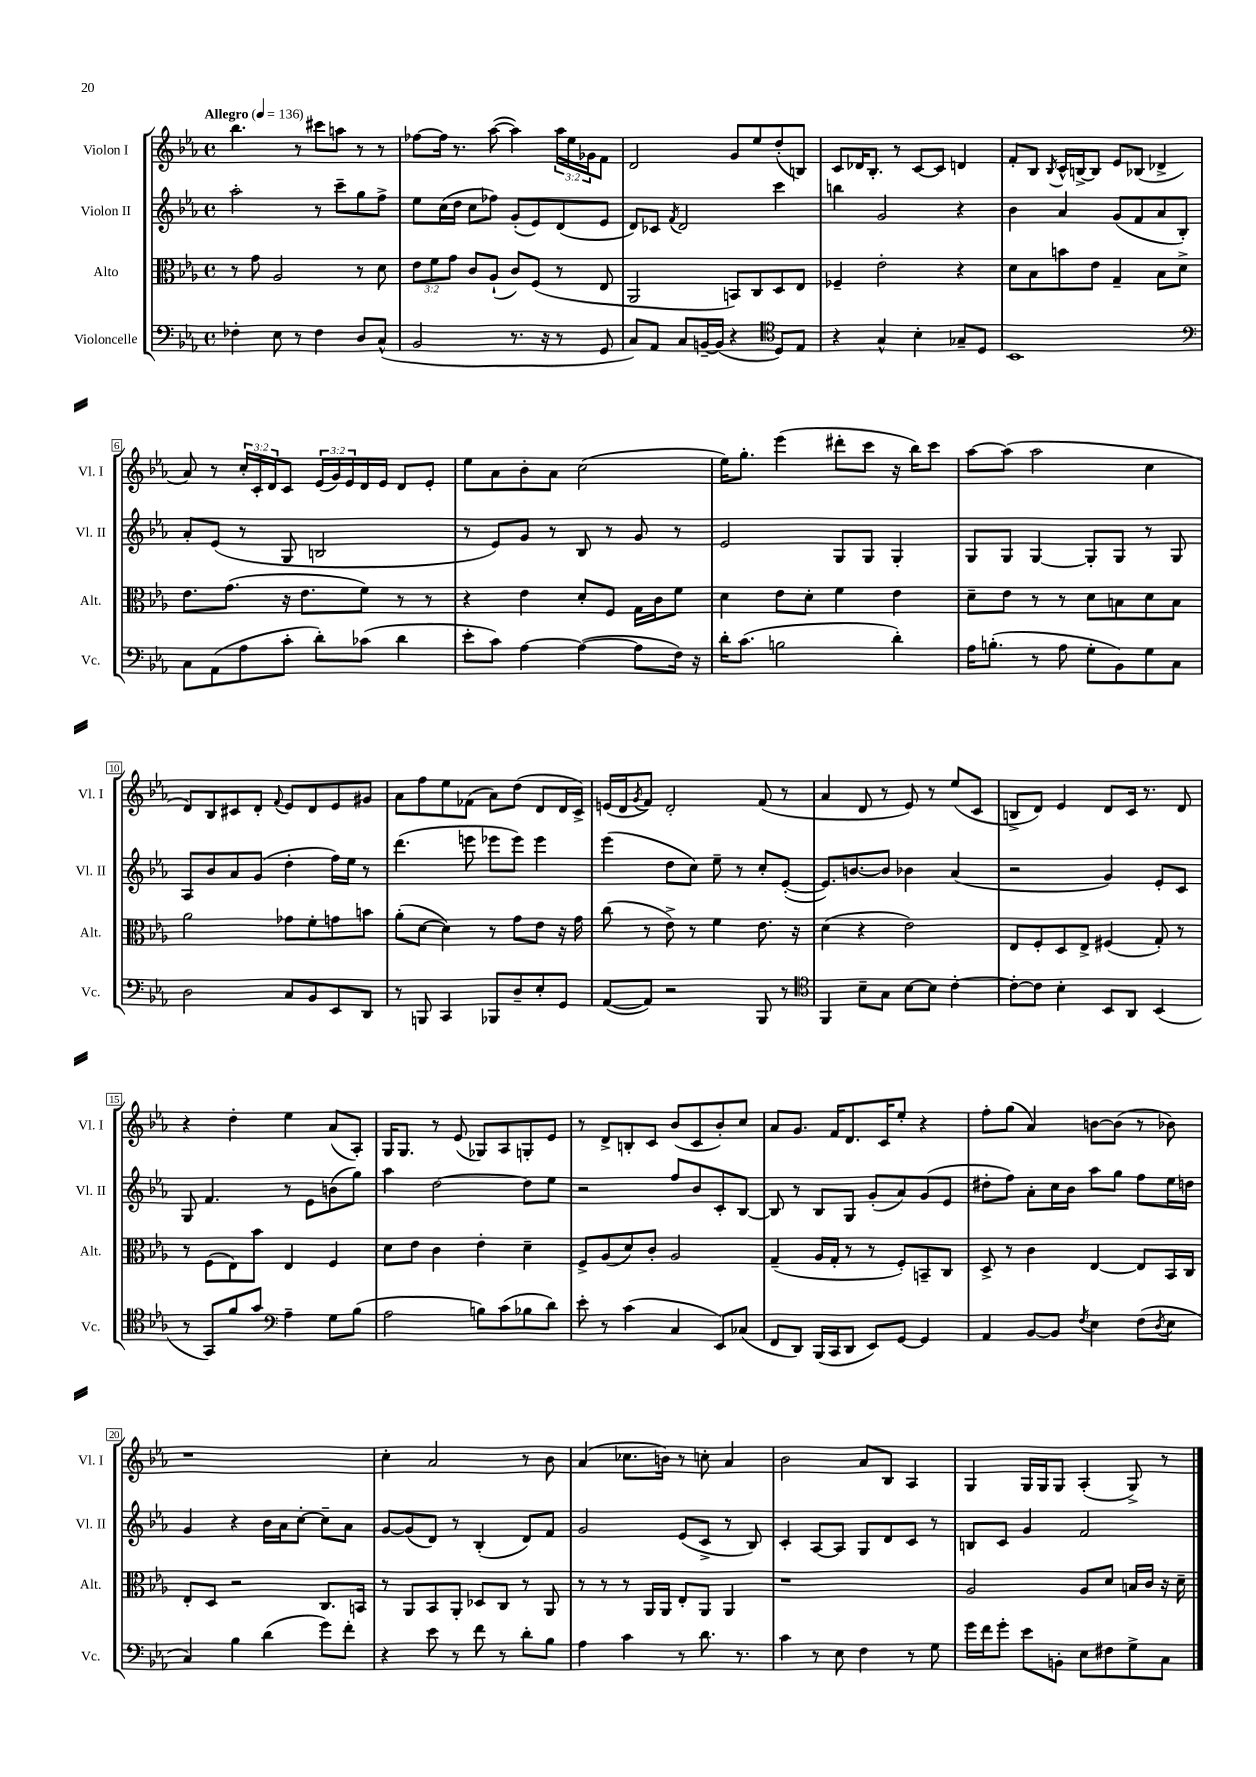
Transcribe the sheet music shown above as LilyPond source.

<<
\new StaffGroup <<
\new Staff = "s0" \with { instrumentName = "Violon I" shortInstrumentName = "Vl. I" } {
    \clef treble \key ees \major \defaultTimeSignature \time 4/4 \override Staff.TupletNumber.text = #tuplet-number::calc-fraction-text \tempo "Allegro" 4 = 136
    bes''4. r8 cis'''8 a''8 r8 r8 |
    fes''8~ fes''16 r8. aes''8~( aes''4) \tuplet 3/2 { aes''16 ees''16 ges'16 } f'8 |
    d'2 g'8 ees''8 d''8-.( b8) |
    c'8 des'16 bes8.-. r8 c'8~ c'8 d'4 |
    f'8-. bes8 \acciaccatura { bes8 } c'16-^ b16~-> b8 ees'8 bes8( des'4-> |
    aes'8) r8 \tuplet 3/2 { c''16-. c'16-. d'16 } c'8 \tuplet 3/2 { ees'16( g'16) ees'16 } d'16 ees'16 d'8 ees'8-. |
    ees''8 aes'8 bes'8-. aes'8 c''2( |
    ees''16) g''8.-. ees'''4( dis'''8-. c'''8 r16 bes''16) c'''8 |
    aes''8~ aes''8( aes''2 c''4 |
    d'8) bes8 cis'8 d'8-. \appoggiatura { f'8 } ees'8 d'8 ees'8 gis'8 |
    aes'8 f''8 ees''8 fes'8( aes'8) d''8( d'8 d'16 c'16->) |
    e'16( d'16 \acciaccatura { g'8 } f'8) d'2-. f'8( r8 |
    aes'4 d'8 r8 ees'8) r8 ees''8( c'8 |
    b8-> d'8) ees'4 d'8 c'16 r8. d'8 |
    r4 d''4-. ees''4 aes'8( aes8-.) |
    g16 g8. r8 ees'8( ges8) aes8 g8-. ees'8 |
    r8 d'8-> b8-. c'8 bes'8( c'8 bes'8-.) c''8 |
    aes'8 g'8. f'16 d'8. c'16 ees''8-. r4 |
    f''8-. g''8( aes'4) b'8~ b'8( r8 bes'8) |
    r1 |
    c''4-. aes'2 r8 bes'8 |
    aes'4( ces''8. b'16) r8 c''8-. aes'4 |
    bes'2 aes'8 bes8 aes4 |
    g4 g16 g16 g8 aes4-.( g8->) r8 \bar "|." |
}
\new Staff = "s1" \with { instrumentName = "Violon II" shortInstrumentName = "Vl. II" } {
    \clef treble \key ees \major \defaultTimeSignature \time 4/4
    aes''2-. r8 c'''8-- g''8 f''8-> |
    ees''8 c''16( d''16 c''8 fes''8) g'8-.( ees'8) d'8( ees'8 |
    d'8) ces'8 \acciaccatura { f'8 } d'2 c'''4 |
    b''4 g'2 r4 |
    bes'4 aes'4 g'8( f'8 aes'8 bes8-.) |
    aes'8-. ees'8( r8 g8 b2 |
    r8 ees'8) g'8 r8 bes8 r8 g'8 r8 |
    ees'2 g8 g8 g4-. |
    g8 g8 g4~ g8-. g8 r8 g8 |
    aes8 bes'8 aes'8 g'8( d''4-. f''16) ees''16 r8 |
    d'''4.( e'''8 ees'''8 ees'''8) ees'''4 |
    ees'''4( d''8 c''8) ees''8-- r8 c''8-. ees'8~-.( |
    ees'8.) b'8.~ b'8 bes'4 aes'4( |
    r2 g'4) ees'8-. c'8 |
    g8 f'4. r8 ees'8 b'8( g''8) |
    aes''4 d''2~ d''8 ees''8 |
    r2 f''8 bes'8 c'8-. bes8~ |
    bes8 r8 bes8 g8 g'8-.( aes'8) g'8( ees'8 |
    dis''8-. f''8) aes'8-. c''16 bes'16 aes''8 g''8 f''8 ees''16 d''16 |
    g'4 r4 bes'16 aes'16 c''8~-. c''8-- aes'8 |
    g'8~ g'8( d'8) r8 bes4-.( d'8) f'8 |
    g'2 ees'8( c'8-> r8 bes8) |
    c'4-. aes8~ aes8 g8 d'8 c'8 r8 |
    b8 c'8 g'4 f'2 \bar "|." |
}
\new Staff = "s2" \with { instrumentName = "Alto" shortInstrumentName = "Alt." } {
    \clef alto \key ees \major \defaultTimeSignature \time 4/4 \override Staff.TupletNumber.text = #tuplet-number::calc-fraction-text
    r8 g'8 aes2 r8 d'8 |
    \tuplet 3/2 { ees'8 f'8 g'8 } c'8 aes8-!( c'8) f8( r8 ees8 |
    aes,2 b,8) c8 d8 ees8 |
    fes4-- ees'2-. r4 |
    d'8 bes8 b'8 ees'8 g4-- bes8 d'8-> |
    ees'8. g'8.( r16 ees'8. f'8) r8 r8 |
    r4 ees'4 d'8-. f8 g16 c'16 f'8 |
    d'4 ees'8 d'8-. f'4 ees'4 |
    d'8-- ees'8 r8 r8 d'8 b8 d'8 b8 |
    aes'2 ges'8 f'8-. g'8 b'8 |
    aes'8-.( d'8~ d'4) r8 g'8 ees'8 r16 g'16 |
    c''8( r8 ees'8->) r8 f'4 ees'8. r16 |
    d'4( r4 ees'2) |
    ees8 f8-. d8 ees8-> fis4( g8-.) r8 |
    r8 f8( ees8) bes'8 ees4 f4 |
    d'8 ees'8 c'4 ees'4-. d'4-- |
    f8-> aes8( d'8) c'8-. aes2 |
    g4--( aes16 g16-. r8 r8 f8-.) b,8-- c8 |
    d8-> r8 c'4 ees4~ ees8 bes,16 c16 |
    ees8-. d8 r2 c8. b,16 |
    r8 aes,8 bes,8 aes,8-. des8 c8 r8 aes,8 |
    r8 r8 r8 aes,16 aes,16 ees8-. aes,8 aes,4 |
    r1 |
    aes2 aes8 d'8 b16 c'16 r16 d'16-- \bar "|." |
}
\new Staff = "s3" \with { instrumentName = "Violoncelle" shortInstrumentName = "Vc." } {
    \clef bass \key ees \major \defaultTimeSignature \time 4/4
    fes4-. ees8 r8 fes4 d8 c8-^( |
    bes,2 r8. r16 r8 g,8 |
    c8) aes,8 c8 b,16~-- b,16( r4 \clef tenor d8) ees8 |
    r4 g4-^ bes4-. ges8-- d8 |
    bes,1 |
    \clef bass c8 aes,8( aes8 c'8-. d'8-.) ces'8( d'4 |
    ees'8-. c'8) aes4~ aes4~( aes8 f16) r16 |
    d'16-. c'8.( b2 d'4-.) |
    aes16 b8.-.( r8 aes8 g8-. bes,8) g8 c8 |
    d2 c8 bes,8 ees,8 d,8 |
    r8 b,,8 c,4 bes,,8 d8-- ees8-. g,8 |
    aes,8~( aes,8) r2 bes,,8 r8 |
    \clef tenor f,4 bes8-- g8 bes8~ bes8 c'4~-. |
    c'8~-. c'8 bes4-. bes,8 aes,8 bes,4( |
    r8 g,8) f'8 g'8 \clef bass aes4-- g8 bes8( |
    aes2 b8) c'8( bes8 d'8) |
    ees'8-. r8 c'4( c4 ees,8) ces8( |
    f,8 d,8) bes,,16( c,16 d,8 ees,8) g,8~ g,4 |
    aes,4 bes,8~ bes,8 \acciaccatura { f8 } ees4 f8( \acciaccatura { d8 } ees8 |
    c4) bes4 d'4( g'8) f'8-. |
    r4 ees'8 r8 f'8 r8 d'8-. bes8 |
    aes4 c'4 r8 d'8. r8. |
    c'4 r8 ees8 f4 r8 g8 |
    g'16 f'16 g'8-. ees'8 b,8-. ees8 fis8 g8-> c8 \bar "|." |
}
>>
>>
\layout { \context { \Score \override BarNumber.stencil = #(make-stencil-boxer 0.1 0.3 ly:text-interface::print) } }
